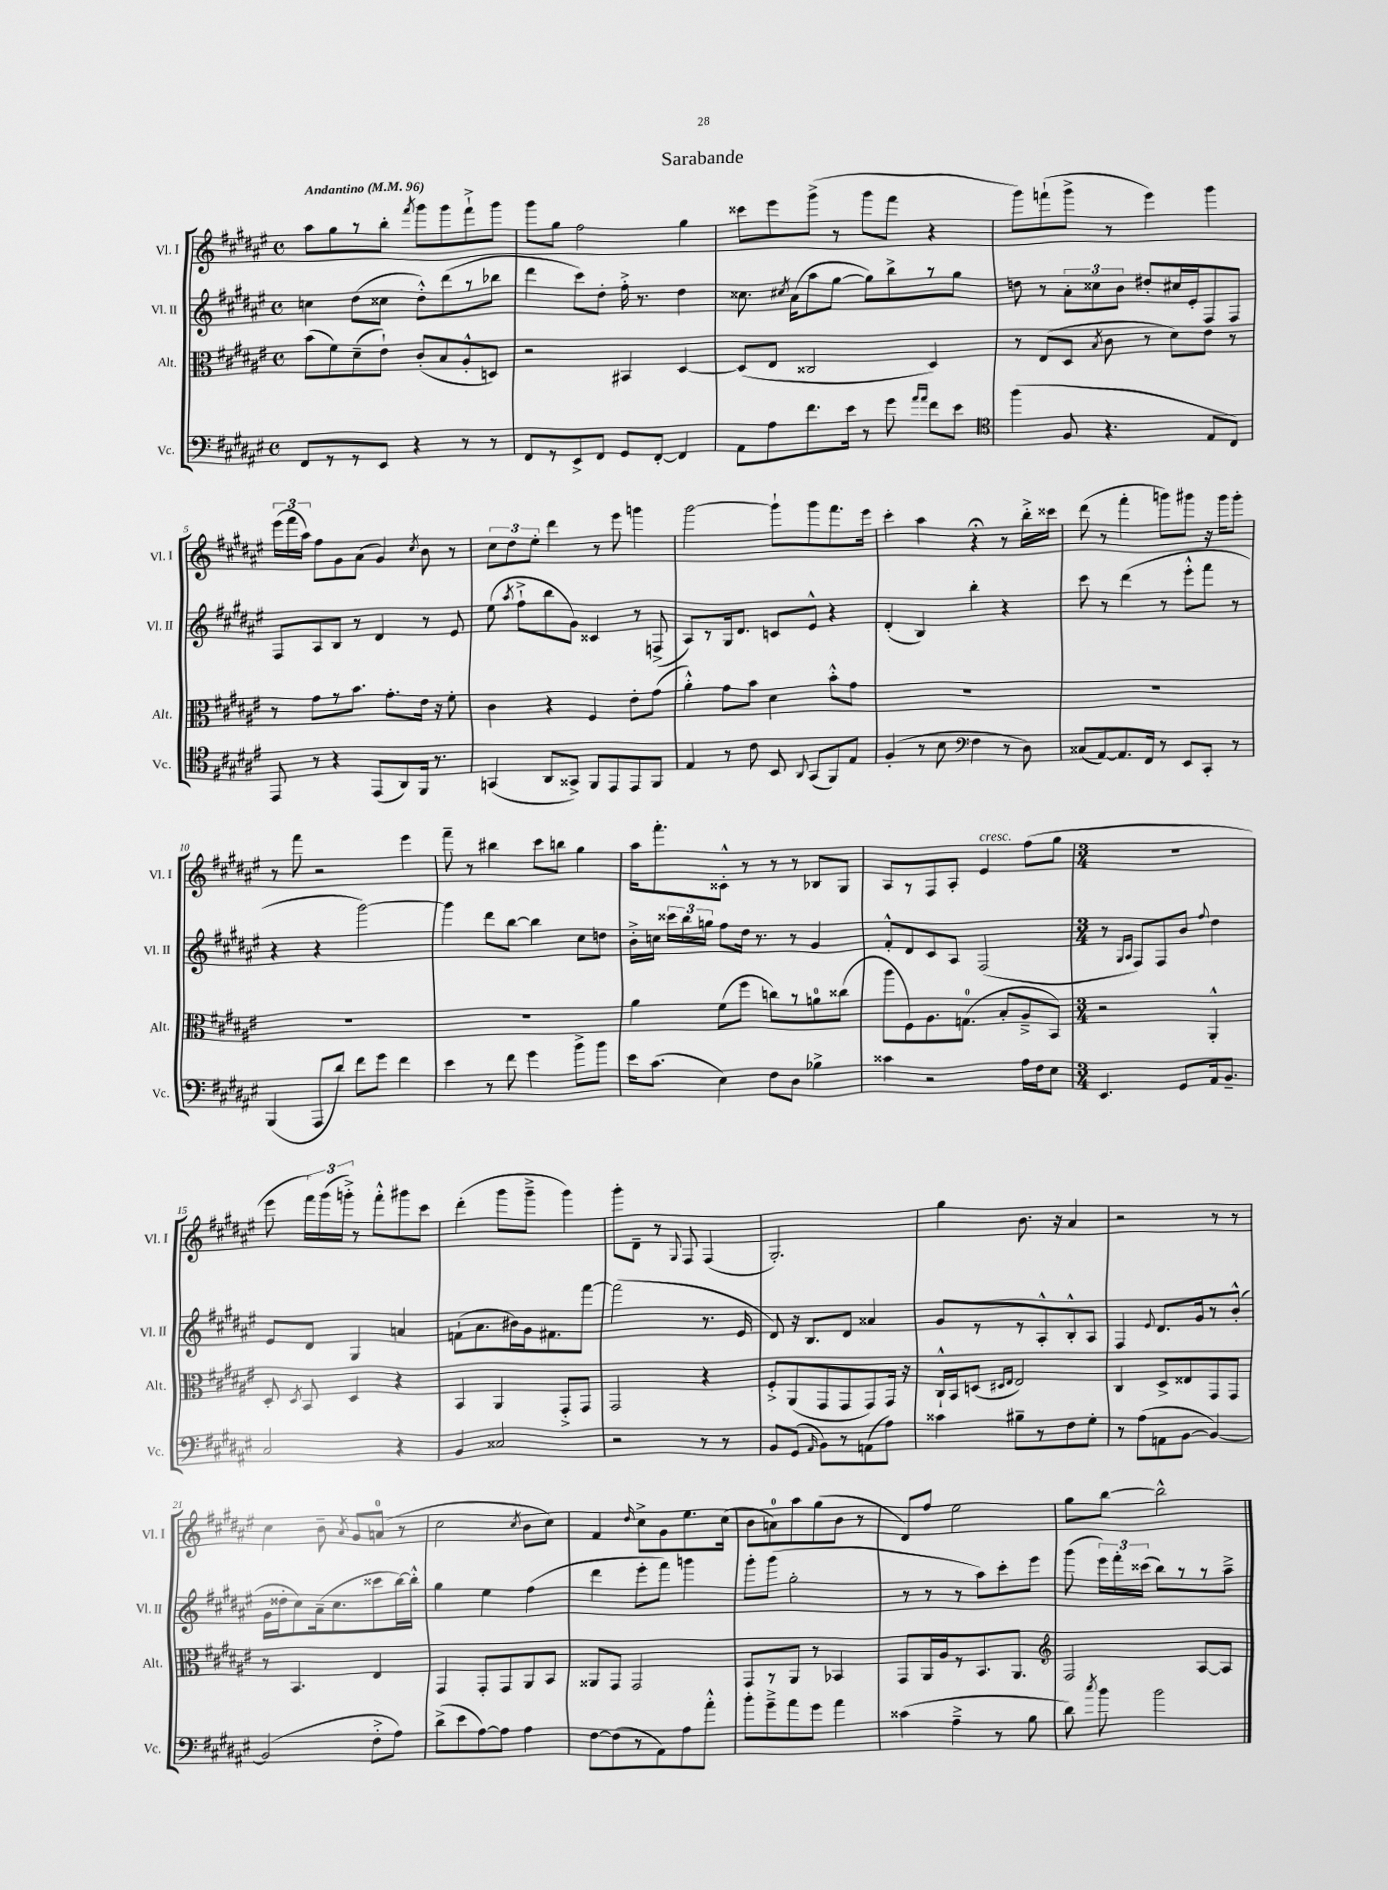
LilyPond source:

\header { title = "Sarabande" }
<<
\new StaffGroup <<
\new Staff = "s0" \with { instrumentName = "Vl. I" shortInstrumentName = "Vl. I" } {
    \clef treble \key fis \major \defaultTimeSignature \time 4/4 \tempo "Andantino" 4 = 96
    \autoBeamOff ais''8[ gis''8 r8 b''8]-. \acciaccatura { fis'''8 } gis'''8[ gis'''8 fis'''8-!-> gis'''8] |
    gis'''8[ gis''8] fis''2 gis''4 |
    cisis'''8[ eis'''8 gis'''8]->( r8 gis'''8[ fis'''8] r4 |
    gis'''8[) f'''8-!( gis'''8]-> r8 eis'''4) gis'''4 |
    \tuplet 3/2 { eis'''16[( fis'''16 ais''16]) } fis''8[ gis'8 ais'8]( gis'4) \acciaccatura { cis''8 } b'8 r8 |
    \tuplet 3/2 { cis''8[ dis''8 eis''8]-. } dis'''4 r8 eis'''8 g'''4 |
    gis'''2~ gis'''8[-! gis'''8 fis'''8. eis'''16] |
    cis'''4-. ais''4 r4\fermata r8 b''16[-.-> cisis'''16] |
    dis'''8( r8 fis'''4-. g'''8[) gis'''8] r16 gis'''16[ gis'''8]-. |
    r8 fis'''8 r2 eis'''4 |
    fis'''8-- r8 bis''4 cis'''8[ b''8] gis''4 |
    ais''16[ fis'''8.-. cisis'8]-.-^ r8 r8 r8 bes8[ gis8] |
    ais8[ r8 fis8 ais8]-. eis'4^\markup { \italic "cresc." } fis''8[( gis''8] |
    \numericTimeSignature \time 3/4 R2. |
    eis'''8 \tuplet 3/2 { fis'''16[) gis'''16( g'''16]-.->) } r8 fis'''8[-.-^ gis'''8 cis'''8] |
    dis'''4-.( gis'''8[ gis'''8]---> gis'''4) |
    gis'''8[-. dis'8]-- r8 \appoggiatura { gis8 } fis8 fis4( |
    gis2.-.) |
    gis''4 b'8. r16 ais'4 |
    r2 r8 r8 |
    cis''4 b'8-- \acciaccatura { ais'8 } gis'8[ a'8]-0( r8 |
    cis''2 \acciaccatura { cis''8 } b'8[ cis''8]) |
    fis'4 \grace { dis''16 } cis''8[-> gis'8 eis''8. cis''16]( |
    b'8[ a'8-0) ais''8 gis''8( b'8] r8 |
    dis'8[) fis''8] eis''2 |
    gis''8[ b''8]~ b''2-^ \bar "|." |
}
\new Staff = "s1" \with { instrumentName = "Vl. II" shortInstrumentName = "Vl. II" } {
    \clef treble \key fis \major \defaultTimeSignature \time 4/4
    \autoBeamOff c''4 dis''8[( cisis''8] dis''8[-.-^) dis'''8( r8 bes''8] |
    dis'''4 cis'''8[) dis''8]-. fis''16-.-> r8. dis''4 |
    cisis''8. \acciaccatura { cis''8 } ais'16[( ais''8 gis''8]~ gis''8[) b''8-> r8 gis''8] |
    d''8 r8 \tuplet 3/2 { ais'8[-. cisis''8 b'8] } dis''8[-. cis''16 eis'16-. fis8 fis8] |
    fis8[ ais8 b8] r8 dis'4 r8 eis'8 |
    eis''8( \acciaccatura { ais''8 } fis''8[-!-> b''8 gis'8]) cisis'4 r8 f8->( |
    ais8[) r8 gis16 dis'8.] c'8[ eis'8]-^ r4 |
    dis'4-.( b4) b''4-. r4 |
    cis'''8 r8 dis'''4( r8 eis'''8[-.-^ fis'''8] r8 |
    r4 r4 gis'''2~) |
    gis'''4 dis'''8[ b''8]~ b''4 cis''8[ d''8] |
    b'16[-.-> c''16] \tuplet 3/2 { cisis'''16[ b''16 g''16] } fis''8[ dis''16] r8. r8 gis'4 |
    fis'8[-.-^ dis'8 cis'8 ais8] fis2( |
    \numericTimeSignature \time 3/4 r8 \grace { gis16[ ais16] } fis8[) fis8 b'8] \appoggiatura { fis''8 } dis''4 |
    eis'8[ dis'8] gis4 a'4 |
    f'8[-!( ais'8. bis'16) gis'16 fis'8. fis'''8]~ |
    fis'''2( r8. eis'16 |
    dis'8) r16 b8.[ dis'8] aisis'4 |
    gis'8[ r8 r8 ais8-.-^ b8-.-^ ais8] |
    fis4 \appoggiatura { eis'8 } dis'8.[ gis'16 r8 b'8]-.-^( |
    gis'16[ disis''16-. cis''8) ais'16--( cis''8. cisis'''8 b''16~) b''16]-.-^ |
    gis''4 eis''4 fis''4( |
    dis'''4 eis'''8[-. fis'''8]) g'''4 |
    gis'''8[-. gis'''8]( gis''2-. |
    r8 r8 r8 ais''8[) cis'''8-. eis'''8] |
    gis'''8( \tuplet 3/2 { eis'''16[) fis'''16-. cisis'''16]( } b''8[) r8 r8 ais''8]---> \bar "|." |
}
\new Staff = "s2" \with { instrumentName = "Alt." shortInstrumentName = "Alt." } {
    \clef alto \key fis \major \defaultTimeSignature \time 4/4
    \autoBeamOff b'8[( fis'8) dis'8--( eis'8]-!) cis'8[-.( b8 ais8-.-^ d8]) |
    r2 bis,4 dis4~ |
    dis8[( eis8] cisis2 dis4) |
    r8 eis8[( dis8] \acciaccatura { b8 } cis'8 r8 dis'8[) eis'8] r8 |
    r8 gis'8[ r8 b'8.] gis'8.[-. eis'16] r16 fis'8-. |
    cis'4 r4 fis4 eis'8[-. gis'8]( |
    ais'4-.-^) gis'8[ b'8] dis'4 b'8[-.-^ gis'8] |
    R1 |
    R1 |
    R1 |
    R1 |
    ais'4 fis'8[( fis''8] c''8[) r8 a'8-0 cisis''8]( |
    ais''8[ fis8) ais8. g8.]-0( b8[-. ais8---> b,8]) |
    \numericTimeSignature \time 3/4 r2 ais,4-.-^ |
    dis8-. \acciaccatura { dis8 } b,8 dis4 r4 |
    b,4 ais,4 gis,8[-.-> gis,8] |
    gis,2 r4 |
    fis8[-.-> ais,8( gis,8 gis,8 gis,8) gis,16] r16 |
    cis16[-!-^ b,16 d8]( \grace { dis16[ eis16] } eis2) |
    cis4 dis8[-> eisis8 gis,8 gis,8] |
    r8 b,4. eis4 |
    gis,4 gis,8[-. gis,8 ais,8 b,8] |
    aisis,8[ gis,8] gis,2 |
    gis,8[ r8 ais,8] r8 bes,4 |
    gis,8[ ais,16 ais16 r8 b,8. ais,8.] |
    \clef treble fis2 ais8[~ ais8] \bar "|." |
}
\new Staff = "s3" \with { instrumentName = "Vc." shortInstrumentName = "Vc." } {
    \clef bass \key fis \major \defaultTimeSignature \time 4/4
    \autoBeamOff fis,8[ r8 r8 eis,8] r4 r8 r8 |
    fis,8[ r8 eis,8-> fis,8] gis,8[ fis,8]~-. fis,4 |
    ais,8[ ais8 fis'8. eis'16] r8 gis'8 \grace { ais'16[ ais'16] } fis'8[ eis'8] |
    \clef tenor fis''4( fis8 r4. eis8[ cis8]) |
    eis,8 r8 r4 eis,8[( ais,8) fis,16] r8. |
    g,4( ais,8[ gisis,8]->) fis,8[ eis,8 eis,8 fis,8] |
    eis4 r8 cis'8 b,8 \appoggiatura { ais,8 } gis,8[( fis,8) eis8] |
    fis4-.( r8 b8 \clef bass fis4 r8 dis8) |
    cisis8[( ais,8~) ais,8. fis,16] r8 eis,8[ cis,8]-. r8 |
    b,,4( ais,,8[ dis'8]) fis'8[ gis'8] fis'4 |
    eis'4 r8 fis'8 gis'4 b'8[-> b'8] |
    eis'16[ cis'8.]( eis4) fis8[ dis8] bes4-> |
    cisis'4 r2 ais16[ fis16 eis8] |
    \numericTimeSignature \time 3/4 eis,4. gis,8[ ais,16 b,8.]-- |
    cis2 r4 |
    b,4 cisis2 |
    r2 r8 r8 |
    b,8[ gis,8]( \grace { ais,16 } b,8[) r8 a,8( ais8]) |
    cisis'4 bis8[-- r8 fis8 gis8]-. |
    r8 ais8[( a,8 b,8]~ b,4~) |
    b,2( fis8[-.-> ais8]) |
    dis'8[->( eis'8 ais8~) ais8] ais4 |
    fis8[~ fis8( r8 ais,8) ais8 ais'8]-.-^ |
    b'8[-. gis'8---> ais'8 gis'8] ais'4 |
    cisis'4( ais4---> r8 b8 |
    dis'8) \acciaccatura { cis''8 } b'8 b'2 \bar "|." |
}
>>
>>
